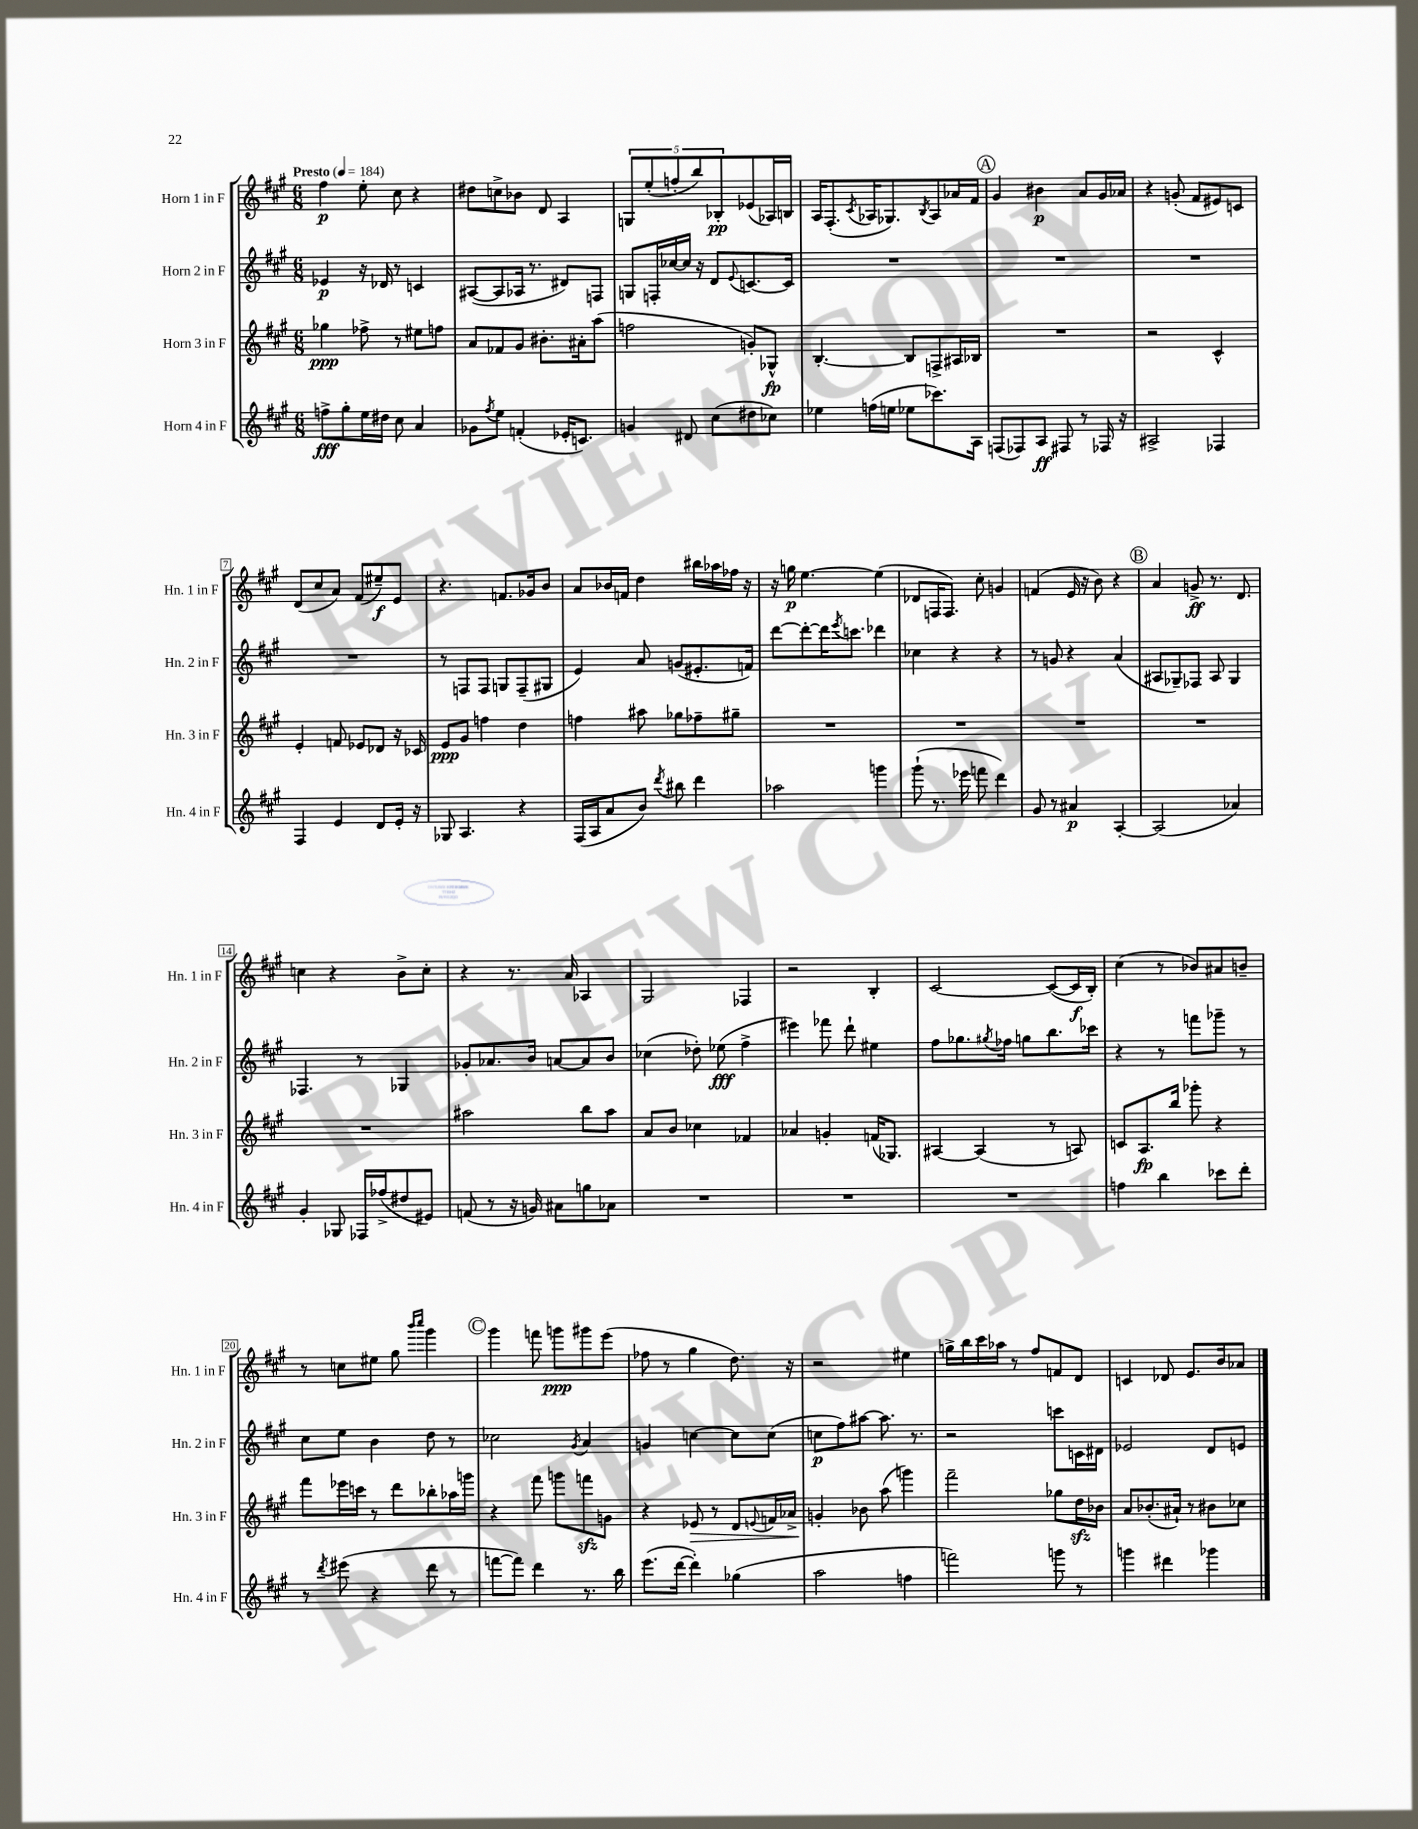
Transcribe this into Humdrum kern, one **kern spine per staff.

**kern	**kern	**kern	**kern
*staff4	*staff3	*staff2	*staff1
*clefG2	*clefG2	*clefG2	*clefG2
*k[f#c#g#]	*k[f#c#g#]	*k[f#c#g#]	*k[f#c#g#]
*M6/8	*M6/8	*M6/8	*M6/8
*MM184	*MM184	*MM184	*MM184
8ff^	4gg-	4e-	4ff#
8gg#'	.	.	.
16ee	8ff-^	16r	8ee'
16dd#	.	16d-	.
8cc#	8r	8r	8cc#
4a	8ee#	4c	4r
.	8ff	.	.
=	=	=	=
8g-	8a	([8A#	8dd#
8qff#	.	.	.
8ee	8f-	8A#]	8cc^
(4f'	8g#	16A-	8b-
.	.	8.r	.
.	8.b#'	.	8d
16e-'	.	8d#)	4A
8.c)	16a#'	.	.
.	(8aa	8F	.
=	=	=	=
4g	2ff	8G	10G
.	.	.	(10ee'
.	.	16F'	.
.	.	[16cc-	.
.	.	.	10ff'
8d#	.	16cc-]	.
.	.	.	10bb)
.	.	16r	.
(8cc#	.	8d	.
.	.	.	10B-'
.	.	8qqe	.
8dd#	8g')	[8.c	(8e-
8cc-)	8G-^^	.	16A-)
.	.	16c]	16B
=	=	=	=
4ee-	[4.B'	2.r	16A
.	.	.	(8.F#'
.	.	.	8qc#
(16ff	.	.	16A-
16ee	.	.	8.G-)
8ee-	8B]	.	.
.	.	.	8qB
8.ccc-)	8F^	.	8A-
.	16A#	.	16a-
16A	16B-	.	16f#
=	=	=	=
(8F	2.r	2.r	4g#
8F-)	.	.	.
8A	.	.	4b#
8F#	.	.	.
8r	.	.	8a
16F-	.	.	16g#
16r	.	.	16a-
=	=	=	=
2A#^	2r	2.r	4r
.	.	.	(8g'
.	.	.	8f#
4F-	4c#^^	.	8e#)
.	.	.	8c
=	=	=	=
4F#	4e'	2.r	(8d
.	.	.	8cc#
4e	8f	.	8a)
.	8e-	.	(8f#
8d	8d-	.	8ee#~)
16e'	16r	.	8e
16r	16c-	.	.
=	=	=	=
8G-	8e	8r	4.r
4.A	8g#	8F	.
.	4ff	8F	.
.	.	8G	8.f
4r	4dd	(8F~	.
.	.	.	16g-
.	.	8G#	8b
=	=	=	=
(16F#	4ff	4e)	8a
16A	.	.	.
8a	.	.	16b-
.	.	.	16f
8b)	8aa#	8a	4dd
8qddd	.	.	.
8bb#	8gg-	(8g	.
4ddd	8ff-~	8.e#'	16bb#
.	.	.	16aa-
.	8gg#~	.	16ff-
.	.	16f)	16r
=	=	=	=
2aa-	2.r	[8ddd	16r
.	.	.	16gg
.	.	8ddd'_	[4.ee
.	.	16ddd]	.
.	.	8qeee	.
.	.	8.ccc	.
4ggg	.	4ddd-	(4ee]
=	=	=	=
(8ggg#`	2.r	4cc-	8d-
8.r	.	.	16F
.	.	.	8.F)
.	.	4r	.
16eee-	.	.	.
8fff	.	.	8cc#'
4ddd)	.	4r	4g
=	=	=	=
8g#	2.r	8r	(4f
8r	.	8g	.
4a#	.	4r	16e
.	.	.	16r
.	.	.	8b)
[4A'	.	(4a	4r
=	=	=	=
(2A]	2.r	8A#	4a
.	.	8G-~)	.
.	.	8F-	8g^
.	.	8A#	8.r
4a-)	.	4G-	.
.	.	.	8.d
=	=	=	=
4g#'	2.r	4.F-	4cc
8G-	.	.	4r
16F-	.	8r	.
(16ff-^	.	.	.
8dd#	.	4G-	8b^
8e#)	.	.	8cc'
=	=	=	=
(8f	2aa#	8g-'	4r
8r	.	8.a-	.
16r	.	.	8.r
16g)	.	16b	.
8a#	.	[8a	.
.	.	.	16a
8gg	8bb	8a]	4A-
8a-	8aa#	8b	.
=	=	=	=
2.r	8a	(4cc-	2G#
.	8b	.	.
.	4cc-	8dd-')	.
.	.	(8ee-	.
.	4f-	4ff#^	4F-
=	=	=	=
2.r	4a-	4eee#)	2r
.	4g'	8fff-	.
.	.	8ddd`	.
.	(16f	4ee#	4B'
.	8.G-)	.	.
=	=	=	=
2.r	[4A#	8ff#	[2c#
.	.	8.gg-	.
.	(4A#]	.	.
.	.	8qgg#	.
.	.	16ff-	.
.	.	8gg	.
.	8r	8.bb	(8c#_
.	8A)	.	16c#]
.	.	16ccc-	16B')
=	=	=	=
4ff	8c	4r	(4cc#
.	8.A	.	.
4bb	.	8r	8r
.	16bb	.	.
.	8ggg-'	8fff	8b-)
8ccc-	4r	8ggg-~	8a#
8ddd'	.	8r	8b~
=	=	=	=
8r	8fff#	8cc#	8r
8qddd	.	.	.
(8eee#	16eee-	8ee	8cc
.	16ccc	.	.
4r	8r	4b	8ee#
.	8ddd	.	8gg#
.	.	.	16qqbbb
.	.	.	16qqcccc#
8ddd	8bb-'	8dd	4ggg#
8r	16aa-	8r	.
.	16ggg	.	.
=	=	=	=
[8fff	4r	2cc-	4ggg#
8fff])	.	.	.
4ddd	8fff#	.	8fff
.	8ggg	.	8ggg
.	.	8qg#	.
8.r	8fff	4a	8ggg#
.	8g	.	(8eee
16bb	.	.	.
=	=	=	=
(8.eee	4r	4g	8ff-
.	.	.	8r
[16ddd	.	.	.
4ddd'])	8e-	[4cc	4gg#
.	8r	.	.
(4gg-	8d	8cc]	8.dd)
.	8qqe	.	.
.	16f	(8cc	.
.	16a-^	.	16r
=	=	=	=
2aa	4g'	8cc	2r
.	.	8ff#)	.
.	8b-	[8aa#	.
.	(8aa	8.aa#]	.
4ff	4ggg)	.	4ee#
.	.	8.r	.
=	=	=	=
2fff)	2fff#~	2r	16gg^
.	.	.	16bb
.	.	.	16ccc#
.	.	.	16aa-
.	.	.	8r
.	.	.	8ff#
8ggg	8gg-	8ccc	8f
8r	16dd	16c	8d
.	16b-	16d#	.
=	=	=	=
4ggg	8a	2e-	4c
.	(8.b-'	.	.
4ddd#	.	.	8d-
.	16a#`)	.	.
.	8r	.	8.e
4ggg-	8b#	8d	.
.	.	.	16b
.	8cc-	8e	8a-
==	==	==	==
*-	*-	*-	*-
